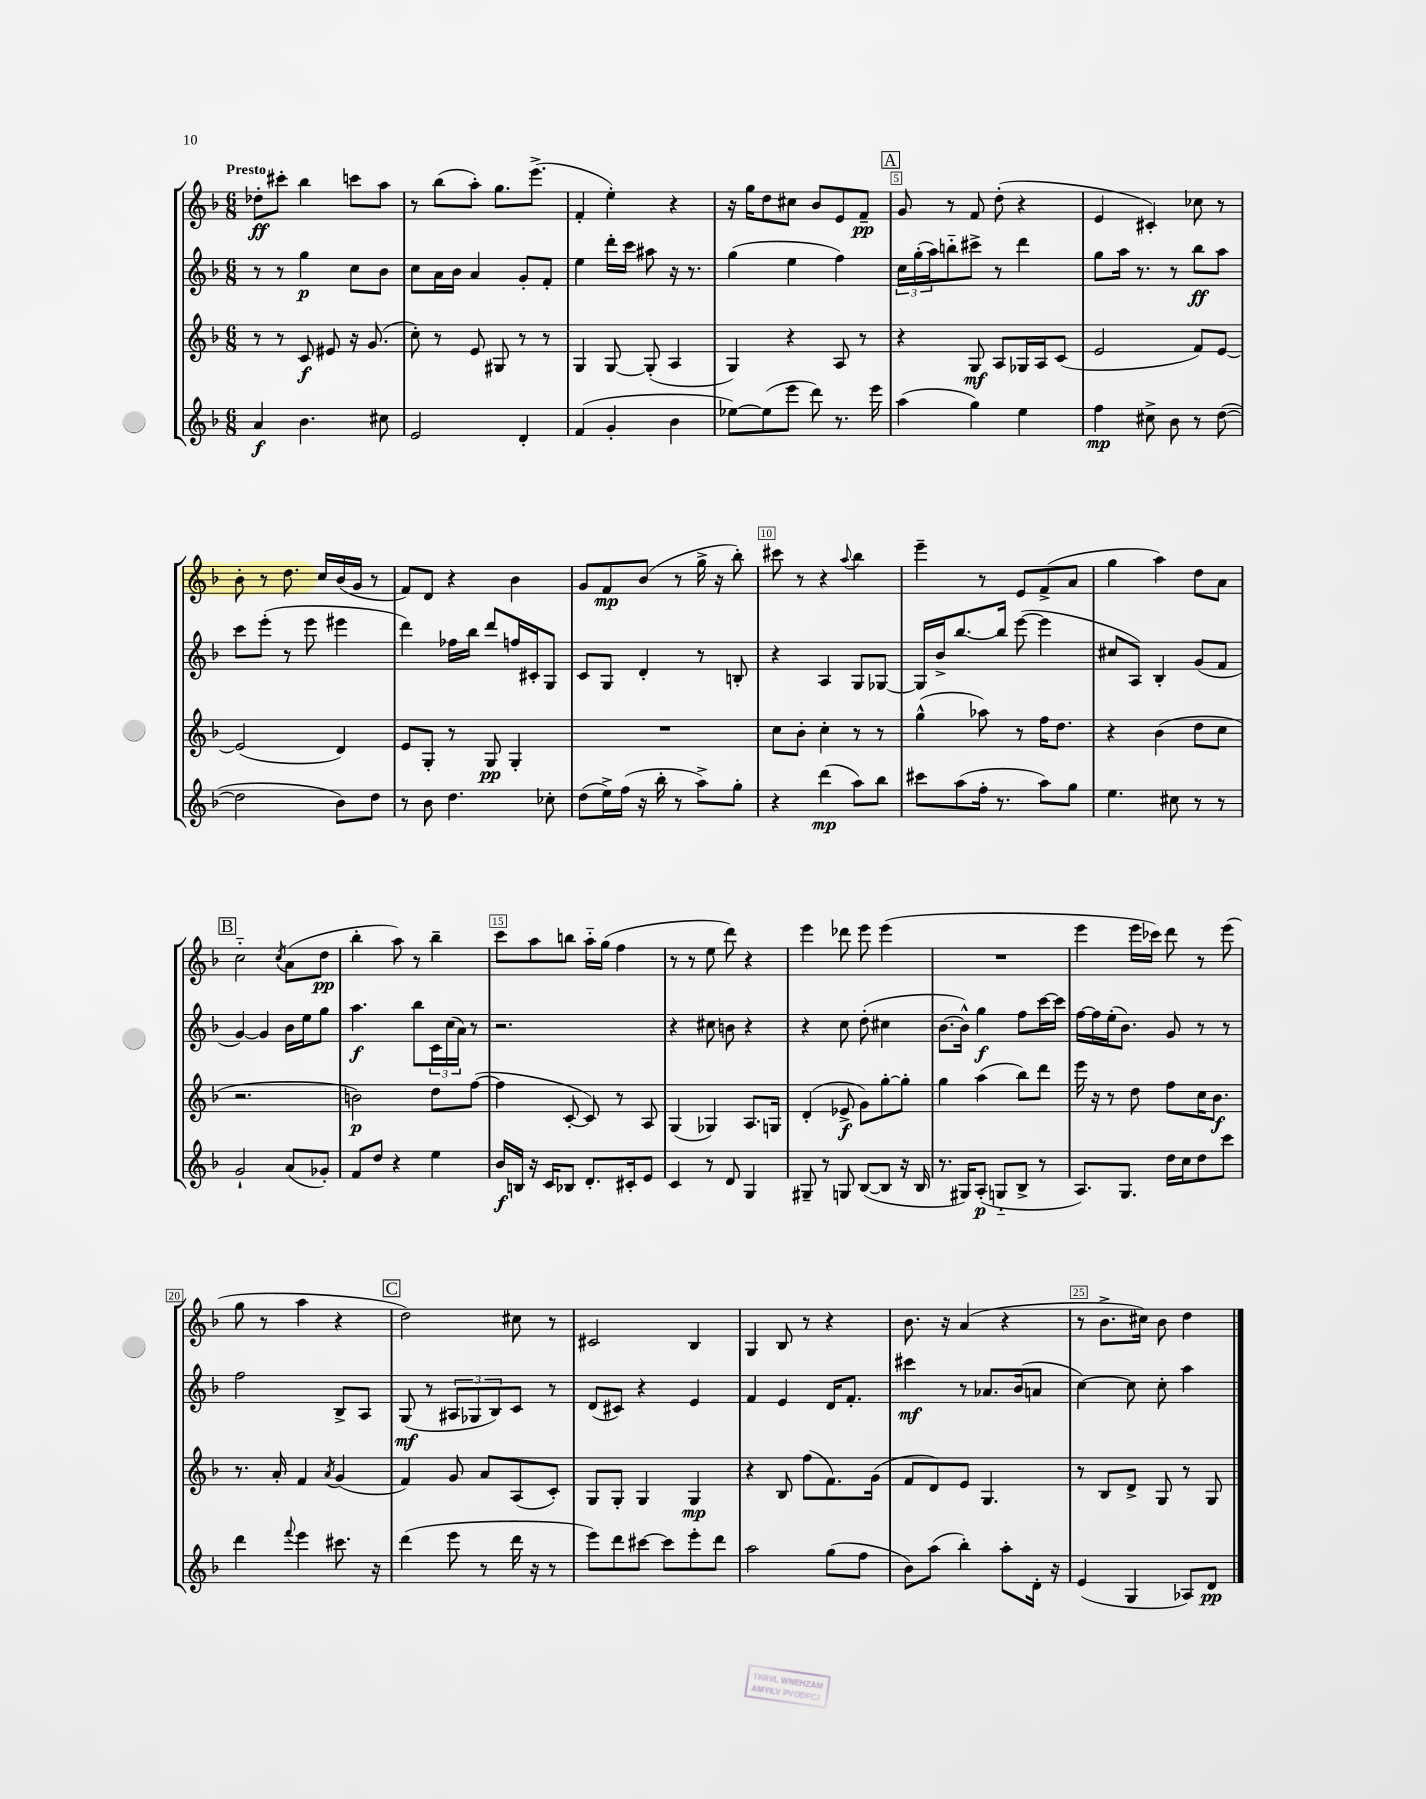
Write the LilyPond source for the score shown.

<<
\new StaffGroup <<
\new Staff = "s0" {
    \clef treble \key f \major \numericTimeSignature \time 6/8 \tempo "Presto"
    des''8-.\ff cis'''8-. bes''4 c'''8 a''8 |
    r8 bes''8( a''8-.) g''8. e'''8.->( |
    f'4-. e''4-.) r4 |
    r16 g''16 d''8 cis''8 bes'8 e'8 f'8--\pp |
    \mark \markup { \box "A" } g'8 r8 f'8 d''8-.( r4 |
    e'4 cis'4-.) ces''8 r8 |
    bes'8-. r8 d''8. c''16 bes'16( g'16 r8 |
    f'8) d'8 r4 bes'4 |
    g'8 f'8\mp bes'8( r8 g''16-> r16 bes''8-.) |
    cis'''8 r8 r4 \appoggiatura { a''8 } bes''4 |
    e'''4-- r8 e'8 f'8->( a'8 |
    g''4 a''4) d''8 a'8 |
    \mark \markup { \box "B" } c''2-_ \acciaccatura { c''8 } a'8( d''8\pp |
    bes''4-. a''8) r8 bes''4-- |
    c'''8 a''8 b''8 a''16-_ g''16( f''4 |
    r8 r8 e''8 d'''8) r4 |
    e'''4 des'''8 e'''8 e'''4( |
    R2. |
    e'''4 e'''16 ces'''16) d'''8 r8 e'''8( |
    g''8 r8 a''4 r4 |
    \mark \markup { \box "C" } d''2) cis''8 r8 |
    cis'2 bes4 |
    g4 bes8 r8 r4 |
    bes'8. r16 a'4( r4 |
    r8 bes'8.-> cis''16) bes'8 d''4 \bar "|." |
}
\new Staff = "s1" {
    \clef treble \key f \major \numericTimeSignature \time 6/8
    r8 r8 g''4\p c''8 bes'8 |
    c''8 a'16 bes'16 a'4 g'8-. f'8-. |
    e''4 d'''16-. c'''16 ais''8 r16 r8. |
    g''4( e''4 f''4) |
    \mark \markup { \box "A" } \tuplet 3/2 { c''16 g''16-.( a''16) } b''8-_ cis'''8-> r8 d'''4 |
    g''8 a''16 r8. r8 bes''8\ff a''8 |
    c'''8 e'''8-.( r8 e'''8 eis'''4 |
    d'''4) fes''16 bes''16 d'''8 f''16 cis'16-. g8 |
    c'8 g8 d'4-. r8 b8-. |
    r4 a4 g8 ges8~ |
    ges16 bes'16-> bes''8.~ bes''16 e'''8~( e'''4 |
    cis''8 a8) bes4-. g'8( f'8 |
    \mark \markup { \box "B" } g'4~) g'4 bes'16 e''16 g''8 |
    a''4.\f bes''8 \tuplet 3/2 { c'16 c''16( a'16) } r8 |
    r2. |
    r4 cis''8 b'8 r4 |
    r4 c''8 d''8-.( cis''4 |
    bes'8.~ bes'16-^) g''4\f f''8 c'''16~ c'''16 |
    f''16~ f''16 e''16-.( bes'8.) g'8 r8 r8 |
    f''2 bes8-> a8 |
    \mark \markup { \box "C" } g8\mf( r8 \tuplet 3/2 { ais8 ges8 bes8) } c'8 r8 |
    d'8( cis'8) r4 e'4 |
    f'4 e'4 d'16 f'8.-. |
    cis'''4\mf r8 aes'8. bes'16( a'8 |
    c''4~) c''8 c''8-. a''4 \bar "|." |
}
\new Staff = "s2" {
    \clef treble \key f \major \numericTimeSignature \time 6/8
    r8 r8 c'8\f eis'8 r16 g'8.( |
    c''8-.) r8 e'8 gis8 r8 r8 |
    g4 g8~ g8-.( a4 |
    g4) r4 a8 r8 |
    \mark \markup { \box "A" } r4 g8\mf a8 ges16 a16 c'8( |
    e'2 f'8) e'8~ |
    e'2( d'4) |
    e'8 g8-. r8 g8\pp g4-. |
    R2. |
    c''8 bes'8-. c''4-. r8 r8 |
    g''4-^( aes''8) r8 f''16 d''8. |
    r4 bes'4( d''8 c''8 |
    \mark \markup { \box "B" } r2. |
    b'2\p) d''8 f''8~( |
    f''4 c'8~-. c'8) r8 a8 |
    g4( ges4) a8. g16 |
    d'4-.( ees'8->\f g'8) g''8~-. g''8-. |
    g''4 a''4( bes''8) d'''8 |
    e'''16 r16 r8 d''8 f''8 c''16 bes'8.\f |
    r8. a'16-. f'4 \acciaccatura { a'8 } g'4( |
    \mark \markup { \box "C" } f'4) g'8 a'8 a8( c'8-.) |
    g8 g8-. g4 g4\mp |
    r4 bes8 f''8( f'8.) g'16( |
    f'8 d'8) e'8 g4. |
    r8 bes8 d'8-> g8 r8 g8 \bar "|." |
}
\new Staff = "s3" {
    \clef treble \key f \major \numericTimeSignature \time 6/8
    a'4\f bes'4. cis''8 |
    e'2 d'4-. |
    f'4( g'4-. bes'4 |
    ees''8~) ees''8( e'''8 d'''8) r8. e'''16 |
    \mark \markup { \box "A" } a''4( g''4) e''4 |
    f''4\mp cis''8-> bes'8 r8 d''8~( |
    d''2 bes'8) d''8 |
    r8 bes'8 d''4. ces''8-. |
    d''8( e''16->) f''16( r16 bes''16-. r8 a''8->) g''8-. |
    r4 d'''4\mp( a''8) bes''8 |
    cis'''8 a''8( f''16-. r8. a''8) g''8 |
    e''4. cis''8 r8 r8 |
    \mark \markup { \box "B" } g'2-! a'8( ges'8-.) |
    f'8 d''8 r4 e''4 |
    bes'16\f b16 r16 c'16 bes8 d'8.-. cis'16-. e'8 |
    c'4 r8 d'8 g4 |
    gis8-- r8 g8 bes8~( bes8 r16 bes16 |
    r8. gis16) a8-.\p( g8-_ bes8-> r8 |
    a8.) g8. d''16 c''16 d''8 c'''8 |
    d'''4 \appoggiatura { f'''8 } e'''4 cis'''8. r16 |
    \mark \markup { \box "C" } d'''4( e'''8 r8 d'''16 r16 r8 |
    e'''8) d'''8 cis'''8~ cis'''8 e'''8-. d'''8 |
    a''2 g''8( f''8 |
    bes'8) a''8( bes''4-.) a''8-. d'16-. r16 |
    e'4( g4 aes8) d'8\pp \bar "|." |
}
>>
>>
\layout { \context { \Score \override BarNumber.break-visibility = ##(#f #t #t) barNumberVisibility = #(every-nth-bar-number-visible 5) \override BarNumber.stencil = #(make-stencil-boxer 0.1 0.3 ly:text-interface::print) } }
